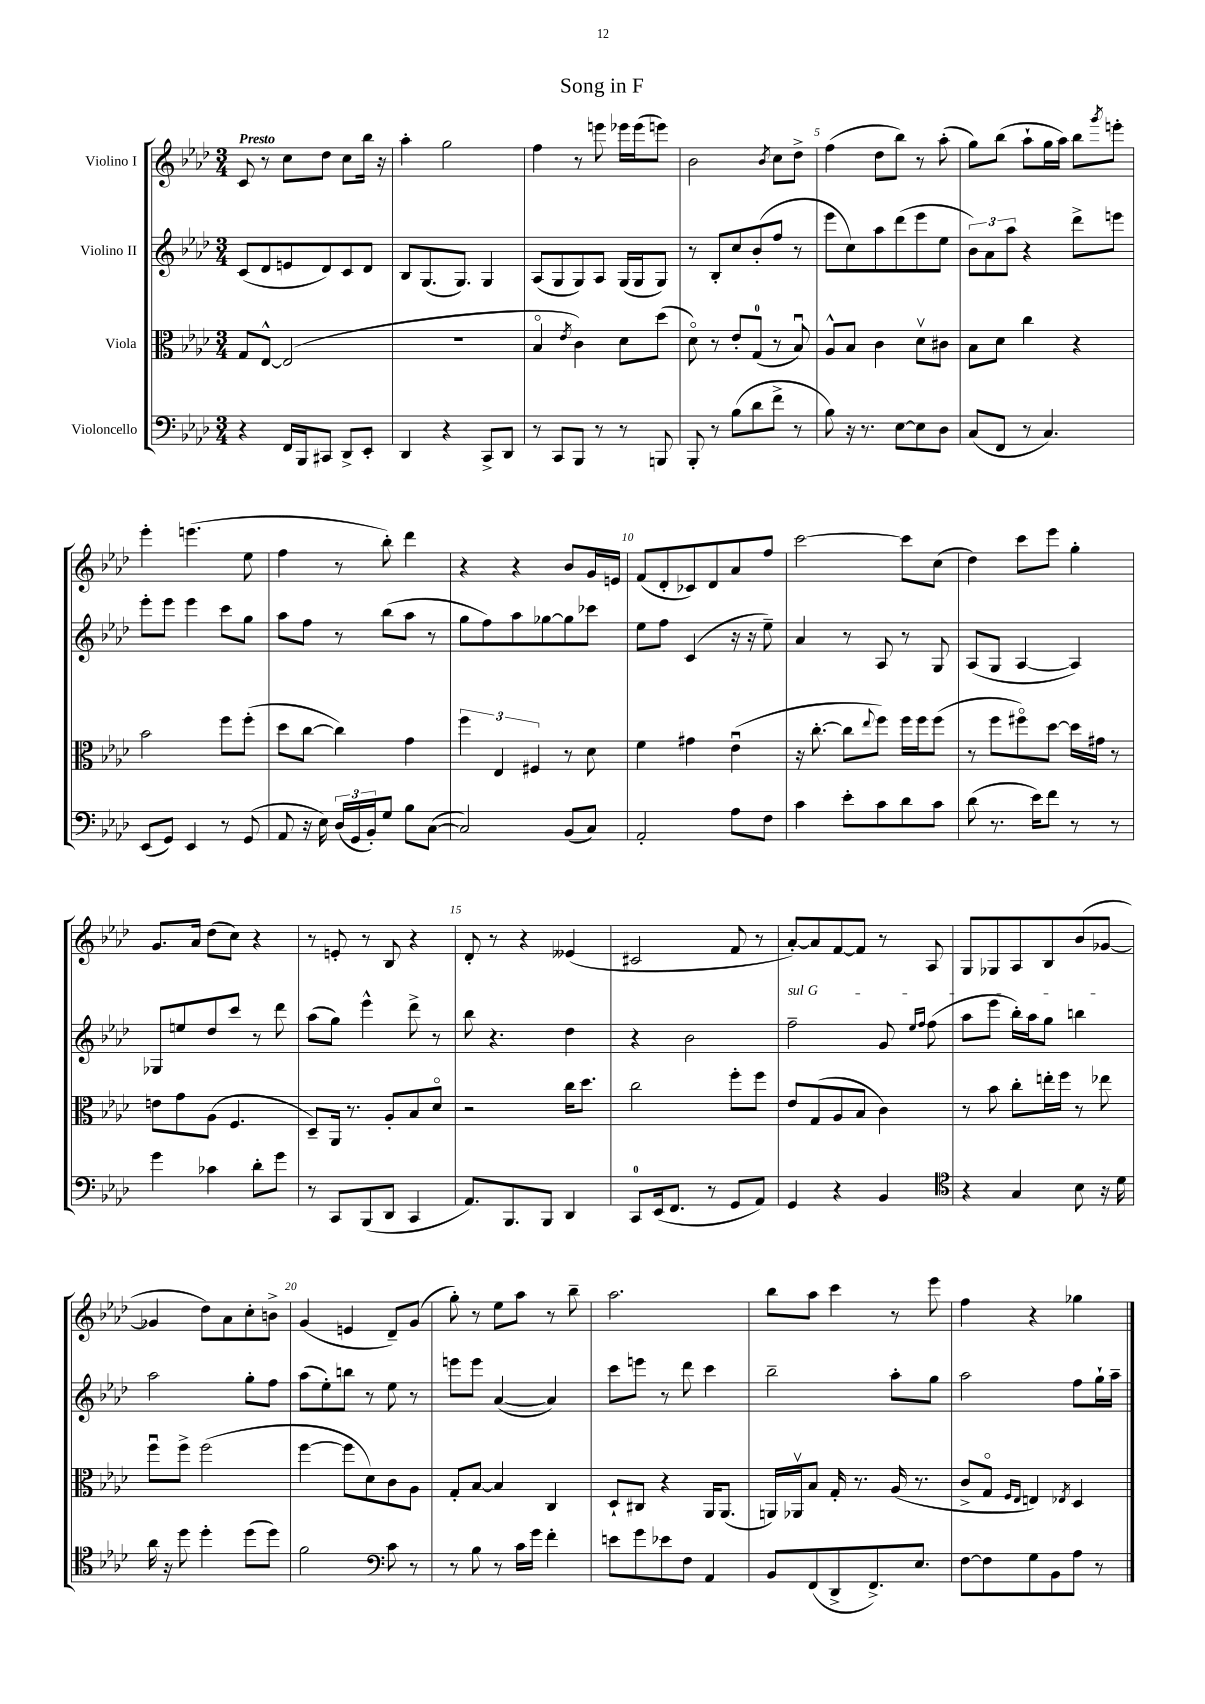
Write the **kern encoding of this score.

**kern	**kern	**kern	**kern
*part4	*part3	*part2	*part1
*staff4	*staff3	*staff2	*staff1
*I"Violoncello	*I"Viola	*I"Violino II	*I"Violino I
*clefF4	*clefC3	*clefG2	*clefG2
*k[b-e-a-d-]	*k[b-e-a-d-]	*k[b-e-a-d-]	*k[b-e-a-d-]
*M3/4	*M3/4	*M3/4	*M3/4
=1	=1	=1	=1
!	!	!	!LO:TX:a:B:t=Presto
4r	8G/L	(8c/L	8c/
.	[8E-^^/J	8d-/	8r
16FF/LL	(2E-/]	8en/	8cc\L
16BBB-/J	.	.	.
8CC#X/J	.	8d-/)	8dd-\J
8DD-^/L	.	8c/	8cc\L
8EE-'/J	.	8d-/J	16bb-\Jk
.	.	.	16r
=2	=2	=2	=2
4DD-/	2.r	8B-/L	4aa-'\
.	.	(8.G/	.
4r	.	.	2gg\
.	.	8.G/J)	.
8CC^/L	.	4G/	.
8DD-/J	.	.	.
=3	=3	=3	=3
8r	4B-/	(8A-/L	4ff\
8CC/L	.	8G/	.
.	8qe-/	.	.
8BBB-/J	4c\)	8G/)	8r
8r	.	8A-/J	8eeen\
8r	8d-\L	(16G/LL	16eee-X\LL
.	.	16G/J	(16eee-\J
8BBBn/	(8dd-\J	8G/J)	8eeen\J)
=4	=4	=4	=4
8BBB-'/	8d-\)	8r	2b-\
8r	8r	8B-'/L	.
(8B-\L	8e-'/L	8cc/	.
8d-\	(8G/J	(8b-'/	.
.	.	.	8qb-/
8f^\J	8r	8ff/J	8cc\L
8r	8B-u/)	8r	8dd-^\J
=5	=5	=5	=5
8B-\)	8A-^^/L	8eee-\L	(4ff\
16r	8B-/J	8cc\)	.
8.r	.	.	.
.	4c\	8aa-\	8dd-\L
[8E-\L	.	(8ddd-\	8bb-\J)
8E-\]	8d-v\L	8eee-\	8r
8D-\J	8c#X\J	8ee-\J	(8aa-'\
=6	=6	=6	=6
(8C/L	8B-\L	12b-\L)	8gg\L)
.	.	12a-\	.
8FF/J	8d-\J	.	(8bb-\J
.	.	12aa-\J	.
8r	4cc\	4r	8aa-`\L
4.C/)	.	.	16gg\L
.	.	.	16aa-\JJ)
.	4r	8ddd-^\L	8bb-\L
.	.	.	8qggg/
.	.	8eeen\J	8eeen'\J
!!LO:LB:g=z
=7	=7	=7	=7
(8EE-/L	2b-\	8eee-'\L	4eee-'\
8GG/J)	.	8eee-\J	.
4EE-/	.	4eee-\	(4.eeen\
8r	8ff\L	8ccc\L	.
(8GG/	(8ff'\J	8gg\J	8ee-\
=8	=8	=8	=8
8AA-/	8dd-\L	8aa-\L	4ff\
16r	[8cc\J	8ff\J	.
16E-\)	.	.	.
(24D-/LL	4cc\])	8r	8r
24GG/	.	.	.
24BB-'/J)	.	.	.
8G/J	.	(8bb-\L	8bb-'\)
8B-\L	4g\	8aa-\J	4ddd-\
([8C\J	.	8r	.
=9	=9	=9	=9
2C/])	6ff\	8gg\L	4r
.	.	8ff\)	.
.	6E-/	.	.
.	.	8aa-\	4r
.	6F#X/	.	.
.	.	[8gg-X\	.
(8BB-/L	8r	8gg-\]	8b-/L
8C/J)	8d-\	8ccc-X\J	16g/L
.	.	.	16en/JJ
=10	=10	=10	=10
2AA-'/	4f\	8ee-\L	(8f/L
.	.	8ff\J	8d-'/
.	4g#X\	(4c/	8c-X/)
.	.	.	8d-/
8A-\L	(4e-u\	16r	8a-/
.	.	16r	.
8F\J	.	8ee-~\)	8ff/J
=11	=11	=11	=11
4c\	16r	4a-/	[2ccc\
.	[8.cc'\	.	.
8e-'\L	8cc\L]	8r	.
.	8qqee-/	.	.
8c\	8ff\J)	8A-/	.
8d-\	16ff\LL	8r	8ccc\L]
.	16ff\J	.	.
8c\J	(8ff\J	8G/	(8cc\J
=12	=12	=12	=12
(8d-\	8r	(8A-/L	4dd-\)
8.r	8ff\L	8G/J	.
.	8ff#X\)	[4A-/	8ccc\L
16e-\KL)	.	.	.
8f\J	[8dd-\J	.	8eee-\J
8r	16dd-\LL]	4A-/])	4gg'\
.	16g#X\JJ	.	.
8r	8r	.	.
!!LO:LB:g=z
=13	=13	=13	=13
4g\	8en\L	8G-X/L	8.g/L
.	8g\	8een/	.
.	.	.	16a-/Jk
4c-X\	(8A-\J	8dd-/	(8dd-\L
.	4.F/	8ccc/J	8cc\J)
8d-'\L	.	8r	4r
8g\J	.	8ddd-\	.
=14	=14	=14	=14
8r	8D-~/L)	(8aa-\L	8r
8CC/L	16AA-/Jk	8gg\J)	8en'/
.	8.r	.	.
(8BBB-/	.	4eee-^^\	8r
8DD-/J	8A-'/L	.	8B-/
4CC/	8B-/	8ddd-^\	4r
.	8d-/J	8r	.
=15	=15	=15	=15
8.AA-/L)	2r	8bb-\	8d-'/
.	.	4.r	8r
8.BBB-/	.	.	.
.	.	.	4r
8BBB-/J	.	.	.
4DD-/	16cc\KL	4dd-\	(4e--X/
.	8.dd-\J	.	.
=16	=16	=16	=16
8CC/L	2cc\	4r	2c#X/
(16EE-/k	.	.	.
8.FF/J	.	.	.
.	.	2b-\	.
8r	.	.	.
8GG/L	8ff'\L	.	8f/
8AA-/J)	8ff\J	.	8r
=17	=17	=17	=17
!	!	!LO:TX:a:i:t=sul G	!
4GG/	8e-/L	2ff~\	[8a-'/L)
.	(8G/	.	8a-/]
4r	8A-/	.	[8f/
.	8B-/J	.	8f/J]
4BB-/	4c\)	8g/	8r
.	.	16qqee-/LL	.
.	.	16qqff/JJ	.
.	.	(8ff\	8A-/
=18	=18	=18	=18
*clefC4	*	*	*
4r	8r	8aa-\L	8G/L
.	8b-\	8eee-\J	8G-X/
4G/	8cc'\L	16bb-'\LL)	8A-/
.	.	16aa-\J	.
.	16een'\L	8gg\J	8B-/
.	16ff\JJ	.	.
8B-\	8r	4bbn\	(8b-/
16r	8ee-X\	.	[8g-X/J
16d-\	.	.	.
!!LO:LB:g=z
=19	=19	=19	=19
16a-\	8ffu\L	2aa-\	4g-X/]
16r	.	.	.
8dd-\	8ff^\J	.	.
4dd-'\	(2ff\	.	8dd-\L)
.	.	.	8a-\
(8dd-\L	.	8gg'\L	8cc'\
8dd-\J)	.	8ff\J	8bn^\J
=20	=20	=20	=20
2f\	[4ff\	(8aa-\L	(4g/
.	.	8ee-'\)	.
.	8ff\L]	8bbn\J	4en/
.	8d-\)	8r	.
*clefF4	*	*	*
8c\	8c\	8ee-\	8d-~/L)
8r	8A-\J	8r	(8g/J
=21	=21	=21	=21
8r	8G'/L	8eeen\L	8gg'\)
8B-\	[8B-/J	8eee\J	8r
8r	4B-/]	([4a-/	8ee-\L
16c\LL	.	.	8aa-\J
16g\JJ	.	.	.
4f'\	4C/	4a-/])	8r
.	.	.	8bb-~\
=22	=22	=22	=22
8en\L	8D-`/L	8ccc\L	2.aa-\
8g\	8C#X/J	8eeen\J	.
8e-X\	4r	8r	.
8F\J	.	8ddd-\	.
4AA-/	16AA-/KL	4ccc\	.
.	(8.AA-/J	.	.
=23	=23	=23	=23
8BB-/L	16AAn/LL)	2bb-~\	8bb-\L
.	16AA-Xv/J	.	.
(8FF/	8B-/J	.	8aa-\J
8DD-^/	16G'/	.	4ccc\
.	8.r	.	.
8.FF^/)	.	.	.
.	(16A-/	8aa-'\L	8r
8.E-/J	8.r	.	.
.	.	8gg\J	8eee-\
=24	=24	=24	=24
[8F\L	8c^/L	2aa-\	4ff\
8F\]	8G/J	.	.
.	16qqF/LL	.	.
.	16qqE-/JJ	.	.
8G\	4En/)	.	4r
8BB-\	.	.	.
.	8qE-X/	.	.
8A-\J	4D-/	8ff\L	4gg-X\
8r	.	16gg`\L	.
.	.	16aa-~\JJ	.
==	==	==	==
*-	*-	*-	*-
